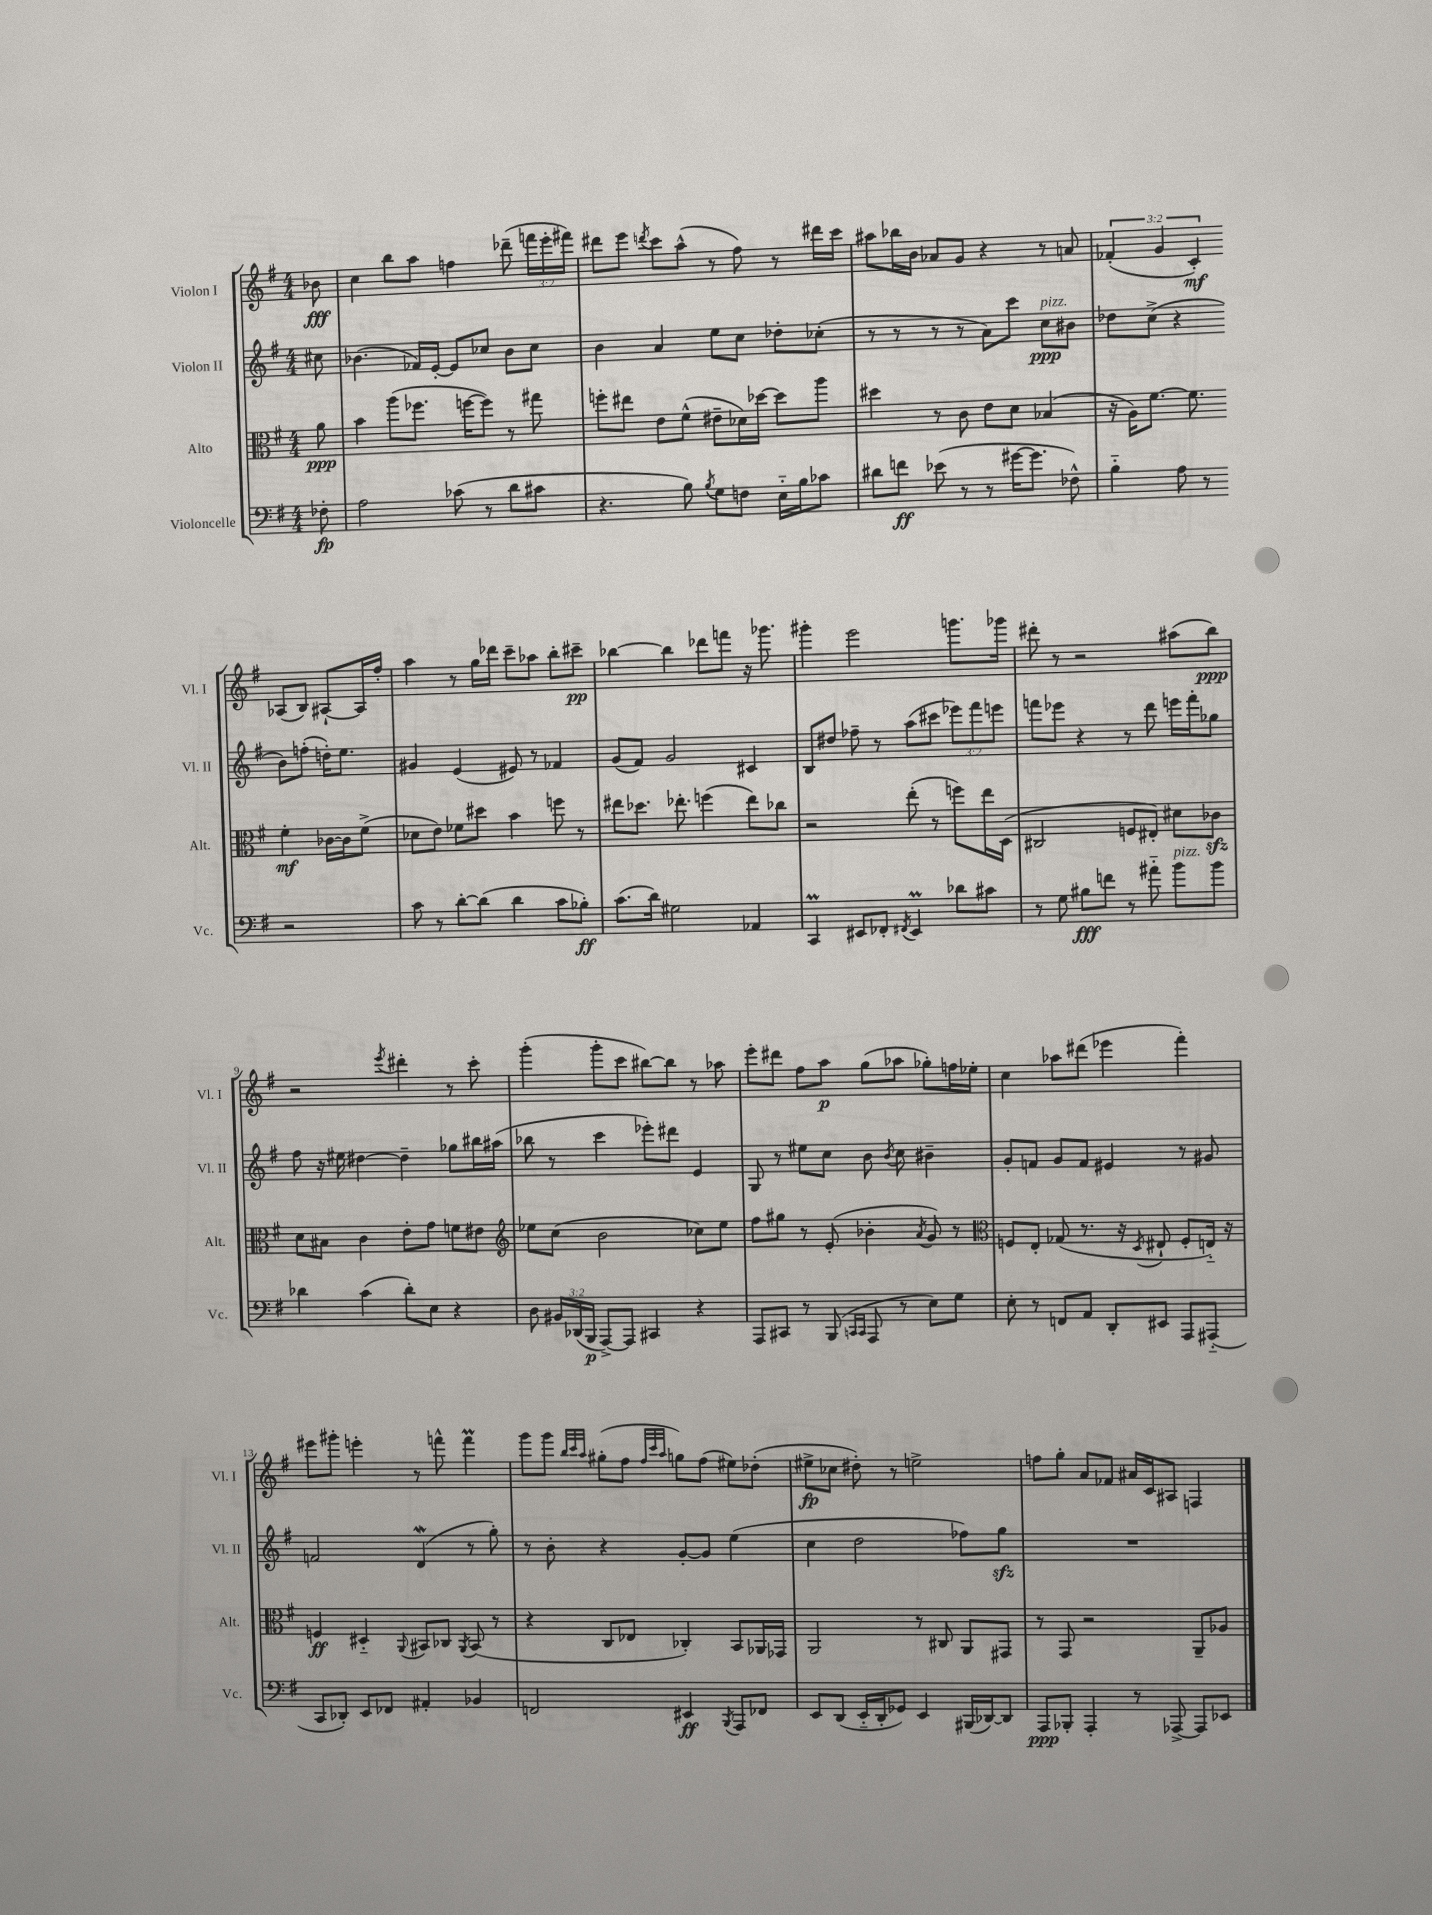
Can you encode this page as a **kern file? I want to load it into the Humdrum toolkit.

**kern	**dynam	**kern	**dynam	**kern	**dynam	**kern	**dynam
*part4	*part4	*part3	*part3	*part2	*part2	*part1	*part1
*staff4	*staff4	*staff3	*staff3	*staff2	*staff2	*staff1	*staff1
*I"Violoncelle	*	*I"Alto	*	*I"Violon II	*	*I"Violon I	*
*I'Vc.	*	*I'Alt.	*	*I'Vl. II	*	*I'Vl. I	*
*clefF4	*	*clefC3	*	*clefG2	*	*clefG2	*
*k[f#]	*	*k[f#]	*	*k[f#]	*	*k[f#]	*
*M4/4	*	*M4/4	*	*M4/4	*	*M4/4	*
=	=	=	=	=	=	=	=
8F-X'\	fp	8a\	ppp	8cc#X\	.	8b-X\	fff
=1	=1	=1	=1	=1	=1	=1	=1
2A\	.	4b\	.	(4.b-X\	.	4cc\	.
.	.	(8aa\L	.	.	.	8bb\L	.
.	.	8.ff-X\J	.	16f-X/LL)	.	8aa\J	.
.	.	.	.	[16e'/JJ	.	.	.
(8c-X\	.	.	.	8e/L]	.	4ffn\	.
.	.	[16ffn\KL	.	.	.	.	.
8r	.	8ff\J])	.	8cc-X/J	.	.	.
8d\L	.	8r	.	8b-\L	.	(8ddd-X~\	.
8c#X\J	.	8gg#X\	.	8cc-\J	.	24fffn\LL	.
.	.	.	.	.	.	24eee'\	.
.	.	.	.	.	.	24fff#X\JJ)	.
=2	=2	=2	=2	=2	=2	=2	=2
4.r	.	8ffn'\L	.	4b\	.	8ddd#X\L	.
.	.	8ee#X\J	.	.	.	8eee\J	.
.	.	.	.	.	.	8qdddn/	.
.	.	8e\L	.	4a/	.	8ccc\L	.
8B\)	.	(8f#^^\J	.	.	.	(8aa^^\J	.
8qB/	.	.	.	.	.	.	.
8G\L	.	8e#X~\L	.	8ee\L	.	8r	.
8Fn\J	.	16d-X\L)	.	8cc\J	.	8ff#\)	.
.	.	[16dd-X\JJ	.	.	.	.	.
16E\LL	.	8dd-\L]	.	8dd-X'\L	.	8r	.
16B\J	.	.	.	.	.	.	.
8c-X\J	.	8aa\J	.	(8cc-X'\J	.	16ddd#X\LL	.
.	.	.	.	.	.	16ccc\JJ	.
=3	=3	=3	=3	=3	=3	=3	=3
8d#X\L	.	4dd#X\	.	8r	.	8aa#X\L	.
8fn\J	ff	.	.	8r	.	16bb-X\L	.
.	.	.	.	.	.	16b\JJ	.
(8e-X\	.	8r	.	8r	.	8a-X/L	.
8r	.	8c\	.	8r	.	8g/J	.
8r	.	8e\L	.	8a\L)	.	4r	.
[16g#X\KL	.	8d\J	.	8ccc\J	.	.	.
8.g#\J]	.	.	.	.	.	.	.
!	!	!	!	!LO:TX:a:i:t=pizz.	!	!	!
.	.	(4B-X/	.	8cc\L	ppp	8r	.
8F-X^^\)	.	.	.	8b#X\J	.	8an/	.
=4	=4	=4	=4	=4	=4	=4	=4
4B\	.	16r	.	8dd-X\L	.	(6f-X'/	.
.	.	16A\KL)	.	.	.	.	.
.	.	[8.f#\J	.	(8cc^\J	.	.	.
.	.	.	.	.	.	6g/	.
8A\	.	.	.	4r	.	.	.
.	.	8.f#\]	.	.	.	.	.
.	.	.	.	.	.	6c'/)	mf
8r	.	.	.	.	.	.	.
2r	.	4f#'\	mf	8b\L)	.	(8A-X/L	.
.	.	.	.	(8ffn'\J	.	8B/J)	.
.	.	[16c-X\LL	.	16ddn'\KL)	.	[8A#X`/L	.
.	.	16c-\J]	.	8.ee\J	.	.	.
.	.	(8f#^\J	.	.	.	16A#/L]	.
.	.	.	.	.	.	16ff#'/JJ	.
!!LO:LB:g=z
=5	=5	=5	=5	=5	=5	=5	=5
8c\	.	8d-X\L	.	4g#X/	.	4aa\	.
8r	.	8e\J)	.	.	.	.	.
[8d'\L	.	8f-X\L	.	(4e/	.	8r	.
(8d\J]	.	8dd#X\J	.	.	.	16gg\LL	.
.	.	.	.	.	.	16ddd-X\JJ	.
4d\	.	4b\	.	8e#X/)	.	8ccc~\L	.
.	.	.	.	8r	.	8aa-X\J	.
8c\L	.	8ffn\	.	4f-X/	.	8bb'\L	.
8B-X'\J)	ff	8r	.	.	.	8ccc#X~\J	pp
=6	=6	=6	=6	=6	=6	=6	=6
(8.c\L	.	8ee#X\L	.	(8g/L	.	[4bb-X\	.
.	.	8.dd-X\J	.	8f#/J)	.	.	.
16d\Jk)	.	.	.	.	.	.	.
2G#X\	.	.	.	2g/	.	4bb-\]	.
.	.	8.ee-X'\	.	.	.	.	.
.	.	(4ffn\	.	.	.	8ddd-X\L	.
.	.	.	.	.	.	8fffn\J	.
4AA-X/	.	8ee-\L)	.	4c#X/	.	16r	.
.	.	.	.	.	.	8.ggg-X\	.
.	.	8cc-X\J	.	.	.	.	.
=7	=7	=7	=7	=7	=7	=7	=7
4CCM/	.	2r	.	8B/L	.	4ggg#X'\	.
.	.	.	.	8dd#X/J	.	.	.
8EE#X/L	.	.	.	8ff-X~\	.	2eee\	.
8FF-X'/J	.	.	.	8r	.	.	.
8qFF#X/	.	.	.	.	.	.	.
4EE#m/	.	(8ee'\	.	(8aa\L	.	.	.
.	.	8r	.	8ccc#X\J	.	.	.
8d-X\L	.	8ffn\L)	.	12eee-X\L)	.	8.gggn\L	.
.	.	.	.	12fff#\	.	.	.
8c#X\J	.	16ee\L	.	.	.	.	.
.	.	.	.	12eeen\J	.	.	.
.	.	(16D\JJ	.	.	.	16ggg-X\Jk	.
=8	=8	=8	=8	=8	=8	=8	=8
8r	.	2C#X/	.	8fffn\L	.	8ddd#X'\	.
8G\	.	.	.	8eee-X\J	.	8r	.
8B#X\L	fff	.	.	4r	.	2r	.
8fn\J	.	.	.	.	.	.	.
8r	.	8Fn/L	.	8r	.	.	.
8a#X\	.	8E#X'/J)	.	8ddd\	.	.	.
!LO:TX:a:i:t=pizz.	!	!	!	!	!	!	!
8b\L	.	8d#X\L	.	16eeen\LL	.	(8aa#X\L	.
.	.	.	.	16fff'\J	.	.	.
8b\J	.	8c-Xzz\J	.	8gg-X\J	.	8bb\J)	ppp
!!LO:LB:g=z
=9	=9	=9	=9	=9	=9	=9	=9
4d-X\	.	8d\L	.	8ff#\	.	2r	.
.	.	8B#X\J	.	16r	.	.	.
.	.	.	.	16ee#X\	.	.	.
(4c\	.	4c\	.	[4dd#X\	.	.	.
.	.	.	.	.	.	8qeee/	.
8d-'\L)	.	8e'\L	.	4dd#~\]	.	4ddd#X'\	.
8E\J	.	8g\J	.	.	.	.	.
4r	.	8fn\L	.	8gg-X\L	.	8r	.
.	.	8e#X\J	.	16bb#X\L	.	8ccc'\	.
.	.	.	.	(16aa#X\JJ	.	.	.
=10	=10	=10	=10	=10	=10	=10	=10
*	*	*clefG2	*	*	*	*	*
8D\	.	8ee-X\L	.	8bb-X\	.	(4ggg'\	.
24BB#X/LL	.	(8cc\J	.	8r	.	.	.
(24DD-X/	.	.	.	.	.	.	.
24BBB/JJ	p	.	.	.	.	.	.
[8AAA^/L)	.	2b\	.	4ccc\	.	8ggg'\L	.
8AAA/J]	.	.	.	.	.	8ccc\J	.
4CC#X/	.	.	.	8eee-X'\L)	.	[8bb#X\L)	.
.	.	.	.	8ddd#X\J	.	8bb#\J]	.
4r	.	8cc-X\L)	.	4e/	.	8r	.
.	.	8ee-\J	.	.	.	8aa-X\	.
=11	=11	=11	=11	=11	=11	=11	=11
8AAA/L	.	8ff#\L	.	8G/	.	8eee'\L	.
8CC#X/J	.	8gg#X\J	.	8r	.	8ddd#X\J	.
8r	.	8r	.	8ee#X\L	.	8ff#\L	.
(8BBB/	.	(8e'/	.	8cc\J	.	8aa\J	p
16qqCCn/LL	.	.	.	.	.	.	.
16qqCC/JJ	.	.	.	.	.	.	.
8AAA/	.	4b-X'\	.	8b\	.	(8gg\L	.
.	.	.	.	8qb/	.	.	.
8r	.	.	.	8cc\	.	8aa-X\J	.
.	.	8qa/	.	.	.	.	.
8E\L)	.	8g/)	.	4b#X~\	.	8gg-X'\L)	.
8G\J	.	8r	.	.	.	16ffn\L	.
.	.	.	.	.	.	16ee-X'\JJ	.
=12	=12	=12	=12	=12	=12	=12	=12
*	*	*clefC3	*	*	*	*	*
8E'\	.	8Fn/L	.	8g'/L	.	4cc\	.
8r	.	8E'/J	.	8fn/J	.	.	.
8FFn/L	.	(8G-X/	.	8g/L	.	8aa-X\L	.
8AA/J	.	8.r	.	8f/J	.	(8ddd#X\J	.
8DD'/L	.	.	.	4e#X/	.	4eee-X\	.
.	.	16r	.	.	.	.	.
.	.	8qD/	.	.	.	.	.
8EE#X/J	.	8E#X`/	.	.	.	.	.
8AAA/L	.	8F'/L	.	8r	.	4fff#'\)	.
(8AAA#X/J	.	16En/Jk)	.	8g#X/	.	.	.
.	.	16r	.	.	.	.	.
!!LO:LB:g=z
=13	=13	=13	=13	=13	=13	=13	=13
8CC/L	.	4Fn/	ff	2fn/	.	8eee#X\L	.
8DD-X'/J)	.	.	.	.	.	8ggg#X'\J	.
8EE/L	.	4D#X/	.	.	.	4eeen'\	.
8FF-X/J	.	.	.	.	.	.	.
.	.	8qqAA/	.	.	.	.	.
4AA#X'/	.	8BB#X/L	.	(4dW/	.	8r	.
.	.	8C-X/J	.	.	.	8fffn^^\	.
.	.	8qAA/	.	.	.	.	.
4BB-X/	.	(8BB#/	.	8r	.	4fffM\	.
.	.	8r	.	8gg'\)	.	.	.
=14	=14	=14	=14	=14	=14	=14	=14
2FFn/	.	4r	.	8r	.	8ggg\L	.
.	.	.	.	8b'\	.	8ggg\J	.
.	.	.	.	.	.	32qqbb/LLL	.
.	.	.	.	.	.	32qqccc/	.
.	.	.	.	.	.	32qqaa/JJJ	.
.	.	8C/L	.	4r	.	(8gg#X'\L	.
.	.	8E-X/J	.	.	.	8ff#\J	.
.	.	.	.	.	.	32qqff#/LLL	.
.	.	.	.	.	.	32qqccc/	.
.	.	.	.	.	.	32qqaa/JJJ	.
4EE#X/	ff	4C-X'/)	.	[8g'/L	.	8ggn\L)	.
.	.	.	.	8g/J]	.	(8ff#\J	.
8qBBB/	.	.	.	.	.	.	.
8AAA/L	.	8BB/L	.	(4ee\	.	8ee#X\L)	.
8FF-X/J	.	16AA-X/L	.	.	.	(8dd-X'\J	.
.	.	16GG-X/JJ	.	.	.	.	.
=15	=15	=15	=15	=15	=15	=15	=15
8EE/L	.	2AA/	.	4cc\	.	8ee#X^\L	fp
(8DD/J	.	.	.	.	.	8cc-X\J	.
16EE/LL	.	.	.	2dd\	.	8dd#X'\)	.
16DD'/J	.	.	.	.	.	.	.
8GG-X/J)	.	.	.	.	.	8r	.
4EE/	.	8r	.	.	.	2een^\	.
.	.	8C#X/	.	.	.	.	.
(16BBB#X/LL	.	8AA/L	.	8ff-X\L)	.	.	.
[16DD-X/J)	.	.	.	.	.	.	.
8DD-/J]	.	8GG#X/J	.	8ggzz\J	.	.	.
=16	=16	=16	=16	=16	=16	=16	=16
8AAA/L	ppp	8r	.	1r	.	8ffn\L	.
8BBB-X'/J	.	8GG/	.	.	.	8gg'\J	.
4AAA'/	.	2r	.	.	.	8a/L	.
.	.	.	.	.	.	8f-X/J	.
8r	.	.	.	.	.	16a#X/LL	.
.	.	.	.	.	.	16c/J	.
[8AAA-X^/	.	.	.	.	.	8A#X/J	.
8AAA-/L]	.	8AA~/L	.	.	.	4Fn/	.
8EE-X/J	.	8A-X/J	.	.	.	.	.
==	==	==	==	==	==	==	==
*-	*-	*-	*-	*-	*-	*-	*-
